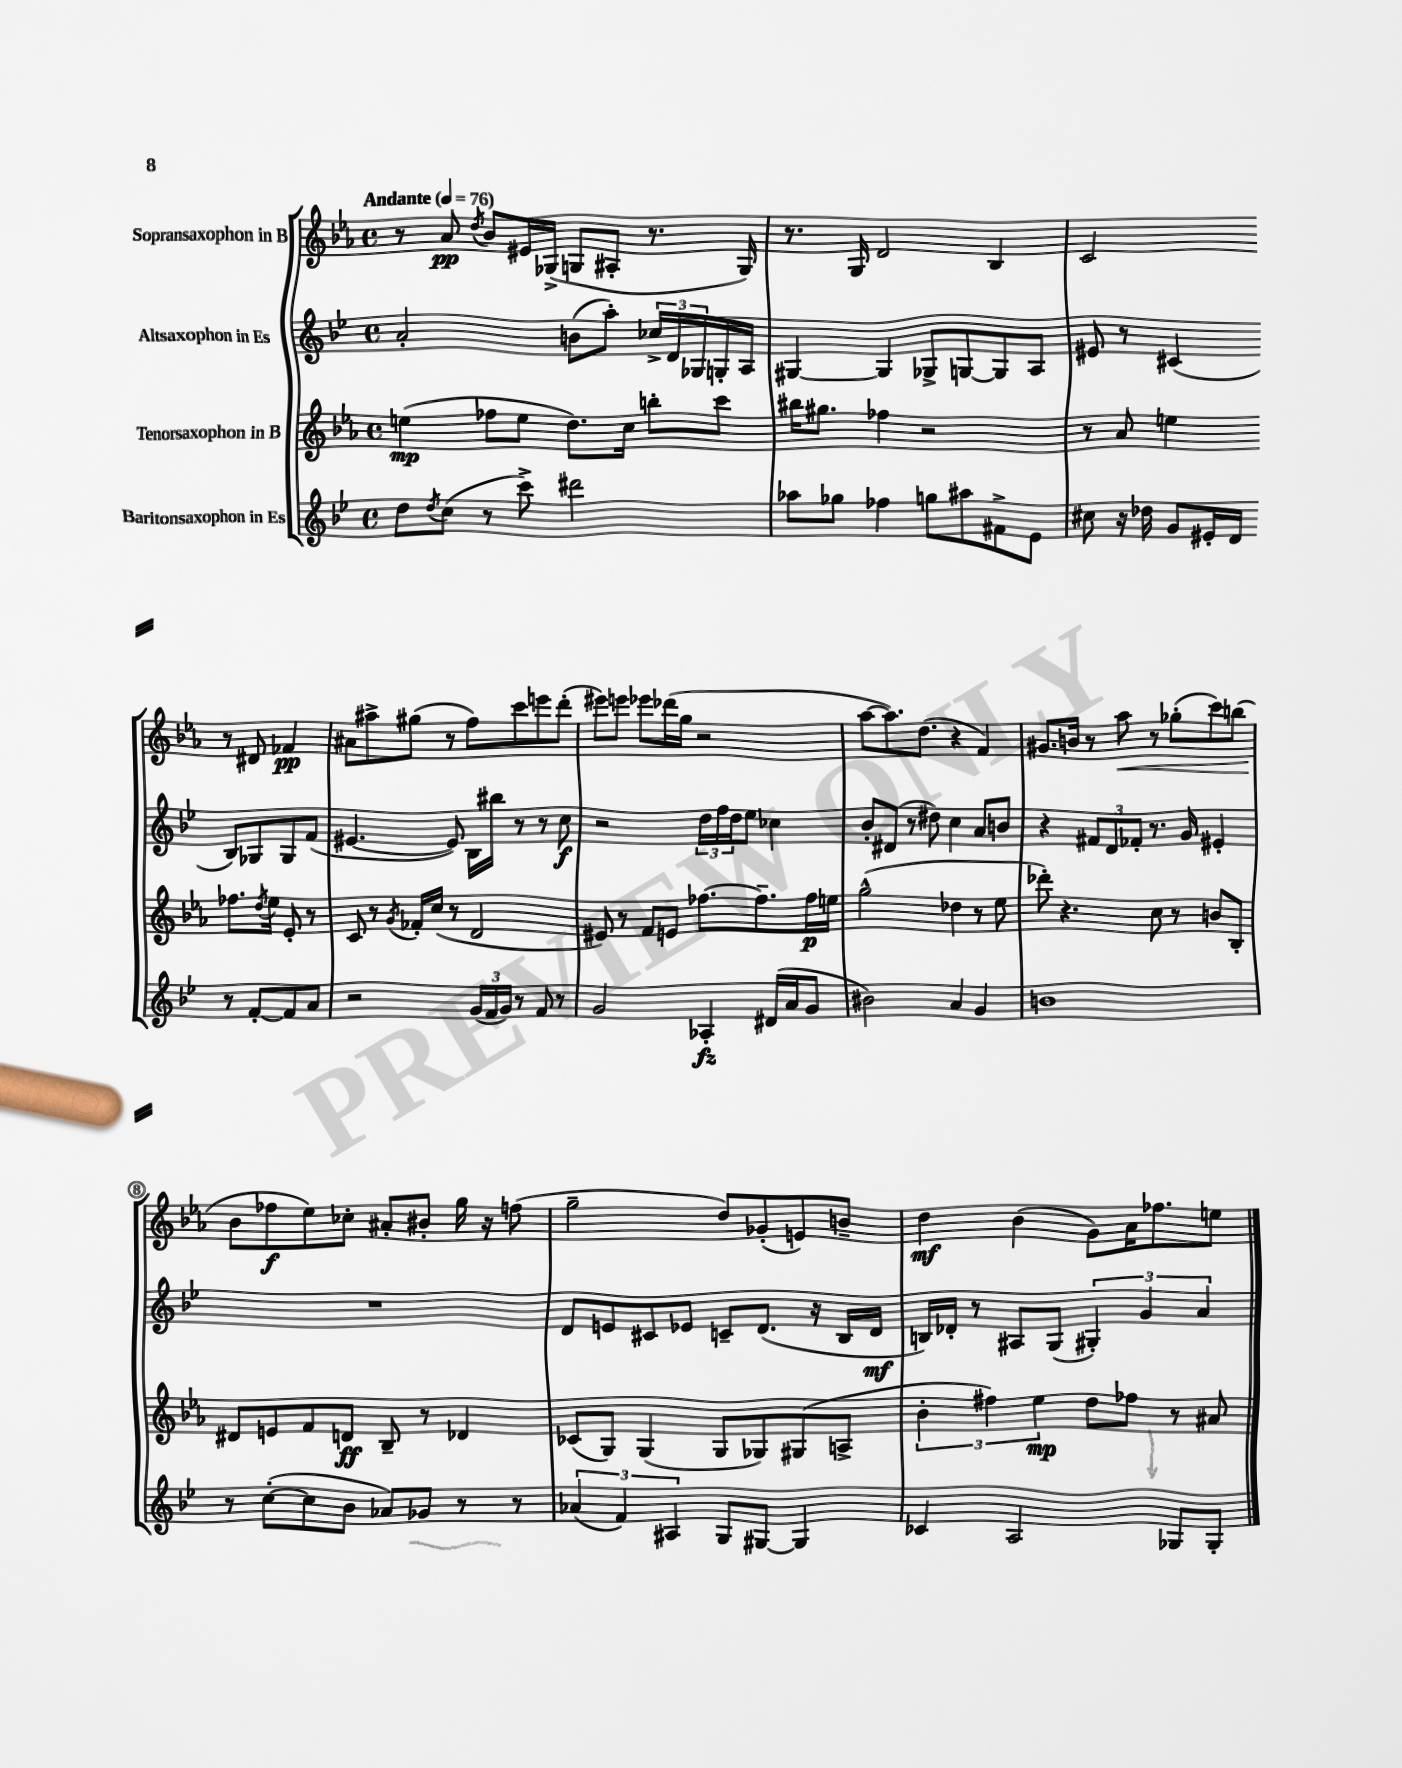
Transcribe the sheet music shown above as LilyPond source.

<<
\new StaffGroup <<
\new Staff = "s0" \with { instrumentName = "Sopransaxophon in B" } {
    \clef treble \key ees \major \defaultTimeSignature \time 4/4 \tempo "Andante" 4 = 76
    r8 aes'8\pp \acciaccatura { d''8 } bes'8 eis'16 ges16->( g8 ais8-. r8. g16) |
    r8. g16 d'2 bes4 |
    c'2 r8 dis'8 fes'4\pp |
    ais'8 ais''8-> gis''8( r8 f''8) c'''8 e'''8 d'''8-.( |
    eis'''8) e'''8 ees'''8 des'''16( g''16 r2 |
    aes''8~ aes''8.) d''8.( r4 f'4) |
    gis'8. b'16 r8 aes''8\< r8 ges''8-.( c'''8) b''8( |
    bes'8\! fes''8\f ees''8) ces''8-. ais'8-. bis'8-. g''16 r16 f''8( |
    g''2-- d''8) ges'8-.( e'8) b'8-- |
    d''4\mf bes'4( g'8) aes'16 fes''8. e''8 \bar "|." |
}
\new Staff = "s1" \with { instrumentName = "Altsaxophon in Es" } {
    \clef treble \key bes \major \defaultTimeSignature \time 4/4
    a'2-. b'8( a''8-.) \tuplet 3/2 { ces''16-> d'16 ges16 } g16-. a16 |
    gis4~ gis4 ges8-> g8~ g8 a8 |
    eis'8 r8 cis'4( bes8) ges8 ges8 f'8( |
    eis'4.~ eis'8) bes16 bis''16 r8 r8 c''8\f |
    r2 \tuplet 3/2 { d''16 f''16 d''16 } ees''8 ces''4 |
    bes'8-. dis'8( r8 dis''8) c''4 a'8 b'8 |
    r4 \tuplet 3/2 { fis'8 d'8 fes'8-. } r8. g'16 eis'4-. |
    R1 |
    d'8 e'8 cis'8 ees'8 c'8-- d'8.( r16 bes16 d'16\mf |
    b16) des'16-. r8 ais8 g8( \tuplet 3/2 { gis4-.) g'4 a'4 } \bar "|." |
}
\new Staff = "s2" \with { instrumentName = "Tenorsaxophon in B" } {
    \clef treble \key ees \major \defaultTimeSignature \time 4/4
    e''4\mp( fes''8 e''8 d''8.) c''16 b''8-. c'''8 |
    bis''16 gis''8. fes''4 r2 |
    r8 aes'8 e''4 fes''8. \acciaccatura { d''8 } e''16 ees'8-. r8 |
    c'8 r8 \acciaccatura { g'8 } fes'16-. c''16( r8 d'2 |
    eis'8) r8 f'8 e'8 fes''8.~ fes''8.-- fes''16\p e''16 |
    g''2-^( des''4 r8 ees''8 |
    des'''8-.) r4. c''8 r8 b'8 bes8-. |
    dis'8 e'8 f'8 d'8\ff bes8-- r8 des'4 |
    ces'8( g8) g4( g8 ges8) gis8( a8-> |
    \tuplet 3/2 { bes'4-. fis''4) ees''4\mp } d''8 fes''8 r8 ais'8 \bar "|." |
}
\new Staff = "s3" \with { instrumentName = "Baritonsaxophon in Es" } {
    \clef treble \key bes \major \defaultTimeSignature \time 4/4
    d''8 \acciaccatura { d''8 } c''8( r8 c'''8->) dis'''2 |
    aes''8 ges''8 fes''4 g''8 ais''8 fis'8-> ees'8 |
    cis''8 r16 des''16 g'8 eis'16-. d'16 r8 f'8~-. f'8 a'8 |
    r2 \tuplet 3/2 { g'16( f'16 g'16) } r8 f'8 r8 |
    g'2 aes4-.\fz dis'16( a'16 g'8 |
    bis'2) a'4 g'4 |
    b'1 |
    r8 c''8~-.( c''8 bes'8 aes'8) ges'8 r8 r8 |
    \tuplet 3/2 { aes'4( f'4) ais4 } g8 gis8~ gis4 |
    ces'4 a2 ges8 ges8-. \bar "|." |
}
>>
>>
\layout { \context { \Score \override BarNumber.stencil = #(make-stencil-circler 0.1 0.3 ly:text-interface::print) } }
